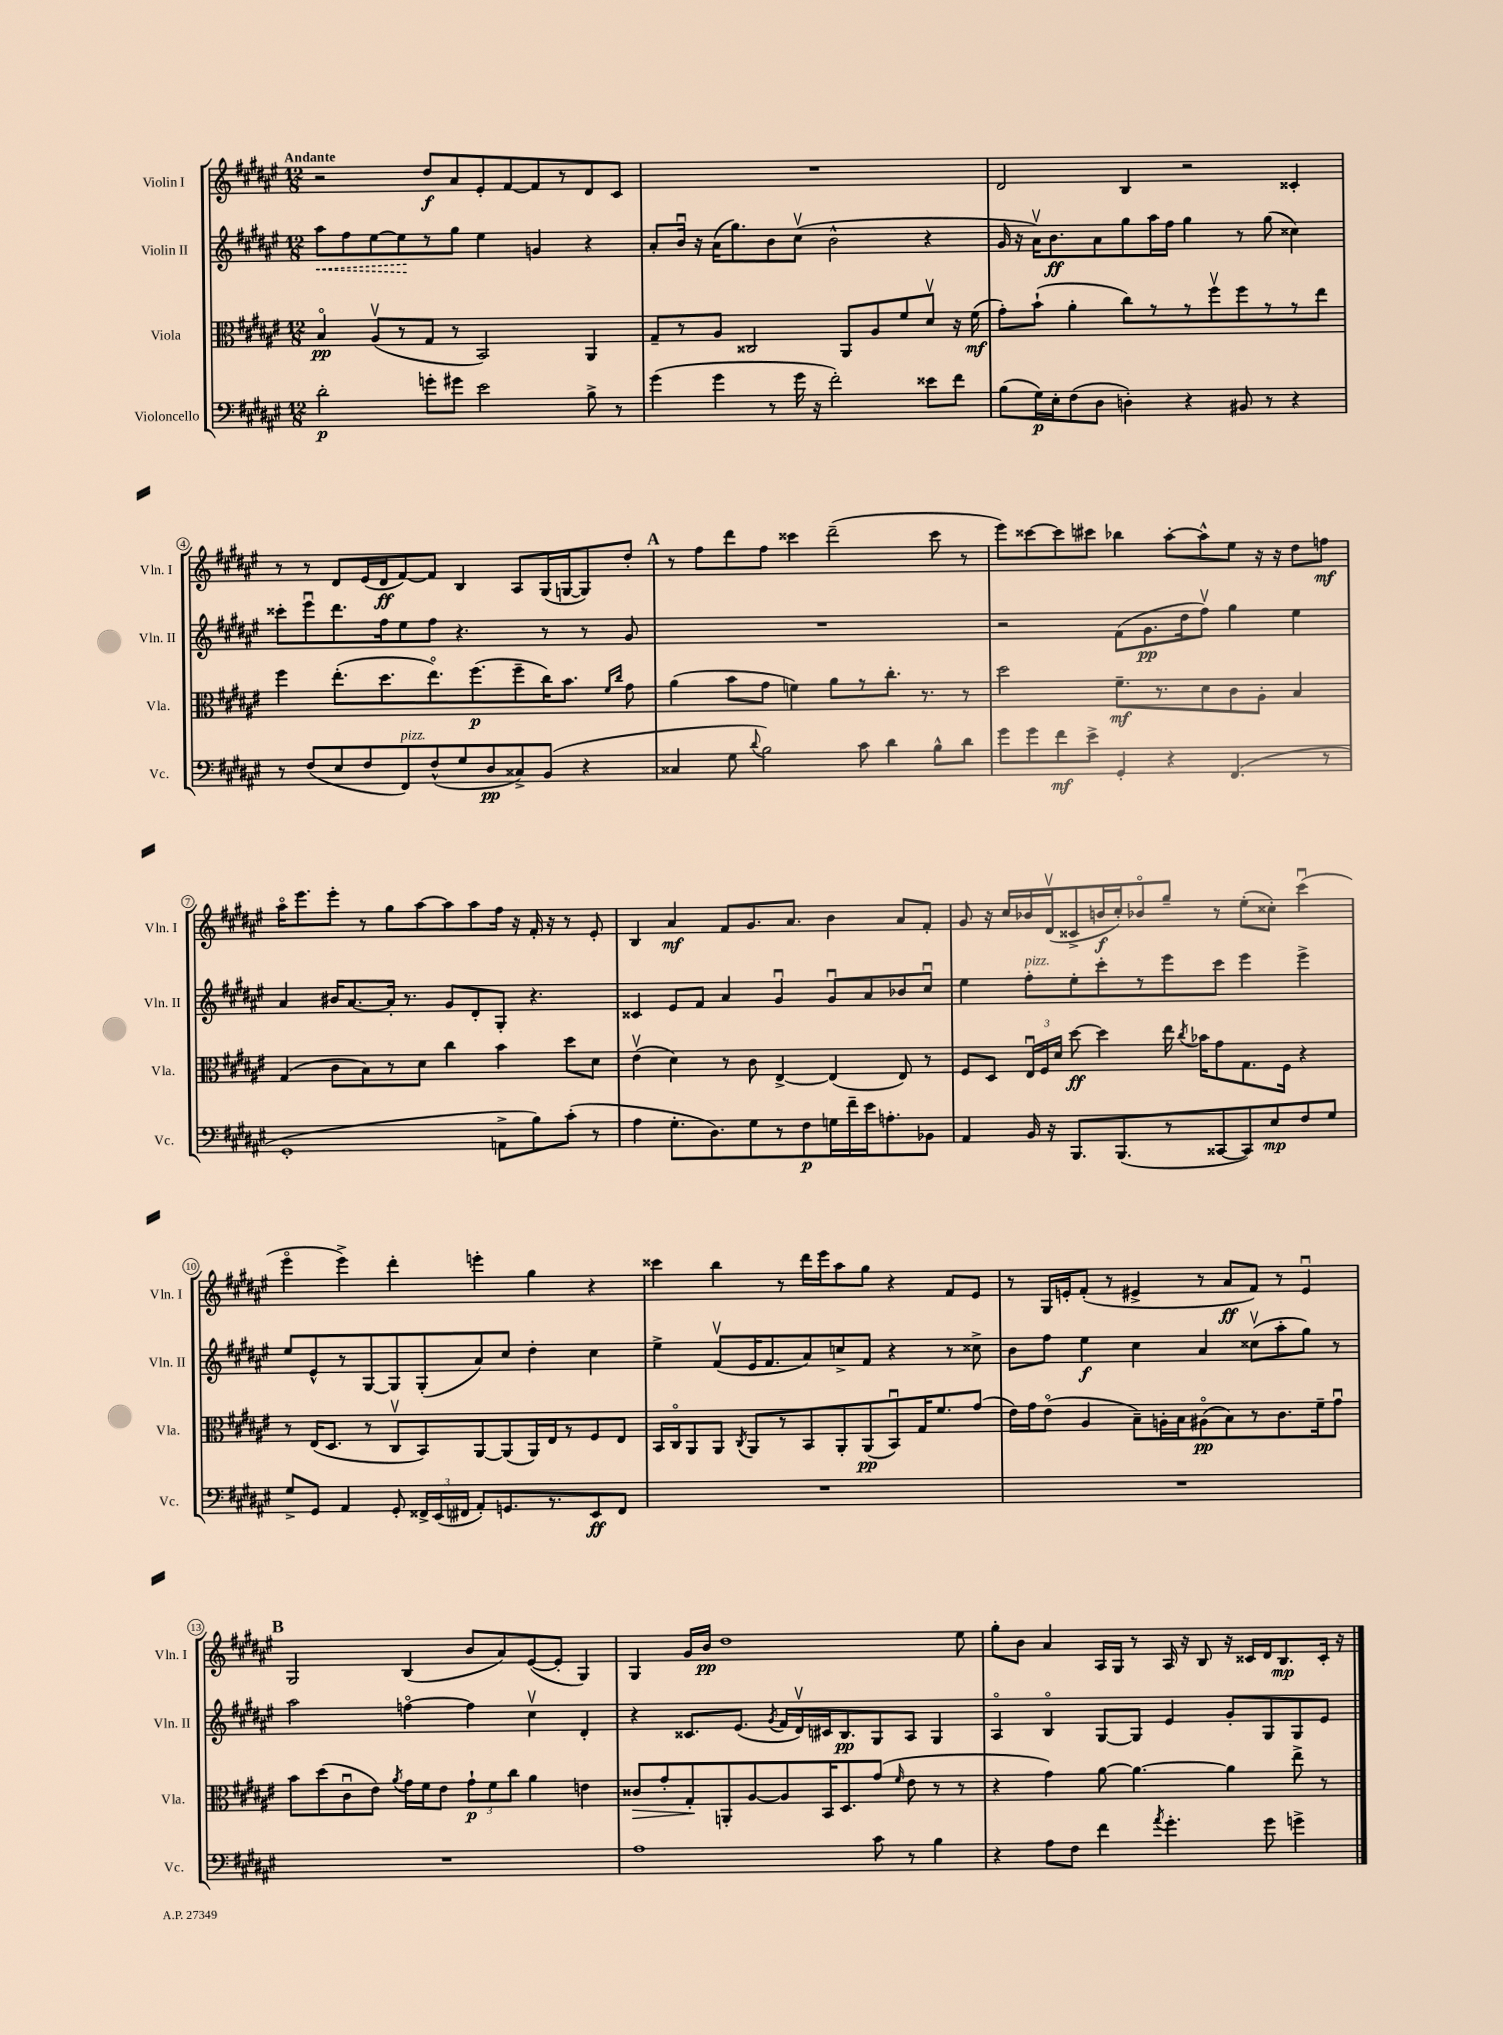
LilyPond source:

<<
\new StaffGroup <<
\new Staff = "s0" \with { instrumentName = "Violin I" shortInstrumentName = "Vln. I" } {
    \clef treble \key fis \major \numericTimeSignature \time 12/8 \tempo "Andante"
    \autoBeamOff r2 dis''8[\f ais'8 eis'8-. fis'8~ fis'8 r8 dis'8 cis'8] |
    R1. |
    dis'2 b4 r2 cisis'4-. |
    r8 r8 dis'8[ eis'16( dis'16\ff fis'8~) fis'8] b4 ais8[ gis16( g16~ g8) dis''8]-. |
    \mark \markup { \bold "A" } r8 fis''8[ dis'''8 fis''8] cisis'''4 dis'''2--( cisis'''8 r8 |
    eis'''8[) cisis'''8~ cisis'''8 cis'''8] bes''4 ais''8[~-. ais''8-^ eis''8] r16 r16 dis''8[ f''8]\mf |
    ais''16[\flageolet eis'''8. eis'''8]-. r8 gis''8[ ais''8~ ais''8 ais''8 fis''16] r16 fis'16-. r16 r8 eis'8-. |
    b4 ais'4\mf fis'8[ gis'8. ais'8.] b'4 ais'8[ fis'8]-. |
    gis'8 r16 cis''16[ bes'16 dis'16\upbow( cisis'8-> b'16\f cis''16-.) bes'8\flageolet gis''8]-- r8 eis''8[-.( cisis''8]-.) cis'''4\downbow( |
    eis'''4\flageolet eis'''4->) dis'''4-. e'''4-. gis''4 r4 |
    cisis'''4 b''4 r8 dis'''16[ eis'''16 ais''8 gis''8] r4 fis'8[ eis'8] |
    r8 gis16[ e'16-. fis'8]-.( r8 eis'4-> r8 ais'8[\ff fis'8]) r8 eis'4\downbow |
    \mark \markup { \bold "B" } gis2 b4( b'8[ ais'8) eis'8~( eis'8]-. gis4) |
    gis4 gis'16[ b'16]\pp dis''1 eis''8 |
    gis''8[-. b'8] ais'4 ais16[ gis16] r8 ais16 r16 b8 r16 cisis'16[ dis'16 b8.\mp cisis'16]-. r16 \bar "|." |
}
\new Staff = "s1" \with { instrumentName = "Violin II" shortInstrumentName = "Vln. II" } {
    \clef treble \key fis \major \numericTimeSignature \time 12/8
    \autoBeamOff \once \override Hairpin.style = #'dashed-line ais''8[\< fis''8 eis''8~ eis''8\! r8 gis''8] eis''4 g'4 r4 |
    ais'8[-. b'16]\downbow r16 ais'16[( gis''8.) b'8 cis''8]\upbow( b'2-^ r4 |
    gis'16 r16 ais'16[\upbow) b'8.\ff ais'8 gis''8 ais''16 fis''16] gis''4 r8 gis''8( cisis''4) |
    cisis'''8[-. eis'''8\downbow dis'''8. fis''16 eis''8 fis''8] r4. r8 r8 gis'8 |
    \mark \markup { \bold "A" } R1. |
    r2 fis'8[( gis'8.\pp dis''16 fis''8]\upbow) gis''4 eis''4 |
    ais'4 bis'16[ ais'8.~ ais'16]-. r8. gis'8[ dis'8-. gis8]-. r4. |
    cisis'4 eis'8[ fis'8] ais'4 gis'4\downbow gis'8[\downbow ais'8 bes'8 cis''8]\downbow |
    eis''4 fis''8[-.^\markup { \italic "pizz." } eis''8-. cis'''8-. r8 eis'''8 cis'''8] eis'''4 eis'''4-> |
    eis''8[ eis'8-^ r8 gis8~ gis8 gis8-.( ais'8) cis''8] dis''4-. cis''4 |
    eis''4-> fis'8[\upbow( eis'16 fis'8. ais'8) c''8-> fis'8] r4 r8 cisis''8-> |
    b'8[ fis''8] eis''4\f cis''4 ais'4 cisis''8[\upbow( ais''8-. gis''8]) r8 |
    \mark \markup { \bold "B" } ais''2 f''4~\flageolet f''4 cis''4\upbow dis'4-. |
    r4 cisis'8.[ eis'8.]( \acciaccatura { gis'8 } fis'16[ dis'16\upbow) cis'16 b8.\pp gis8 ais8] gis4 |
    ais4\flageolet b4\flageolet gis8[~ gis8] eis'4 gis'8[-. gis8 gis8 eis'8] \bar "|." |
}
\new Staff = "s2" \with { instrumentName = "Viola" shortInstrumentName = "Vla." } {
    \clef alto \key fis \major \numericTimeSignature \time 12/8
    \autoBeamOff b4\flageolet\pp ais8[\upbow( r8 gis8] r8 b,2) ais,4 |
    gis8[-- r8 ais8] cisis2 ais,8[ ais8 fis'8 dis'8]\upbow r16 fis'16\mf( |
    gis'8[-.) b'8]-!( ais'4-. cis''8[) r8 r8 fis''8\upbow fis''8 r8 r8 eis''8] |
    fis''4 eis''8.[-.( dis''8. eis''8.\flageolet) fis''8.\p( fis''8-- cis''16) b'8.] \grace { fis'16[ cis''16] } gis'8 |
    \mark \markup { \bold "A" } ais'4( b'8[ gis'8] f'4) ais'8[ r8 cis''8.]-. r8. r8 |
    dis''2 fis'8.[--\mf r8. dis'8 cis'8 ais8]-. b4 |
    gis4( cis'8[ b8) r8 dis'8] cis''4 b'4 dis''8[ dis'8] |
    eis'4\upbow( dis'4) r8 cis'8 eis4~-> eis4( eis8) r8 |
    fis8[ dis8] \tuplet 3/2 { eis16[\downbow fis16 dis'16] } dis''8~\ff dis''4 eis''16 \acciaccatura { cis''8 } bes'16[ gis'8 gis8. fis16] r4 |
    r8 eis16[( dis8.] r8 cis8[\upbow b,8) ais,8~ ais,8( ais,16) eis16 r8 fis8 eis8] |
    b,16[ cis16\flageolet ais,8 ais,8] \acciaccatura { cis8 } ais,8[ r8 b,8 ais,8-. ais,8\pp( b,8\downbow) gis16 fis'8. gis'8]( |
    eis'16[) gis'16 eis'8]\flageolet( ais4 b8[--) a16-. b16 ais8\flageolet\pp( b8) r8 cis'8. fis'16-- gis'8]\downbow |
    \mark \markup { \bold "B" } b'8[ dis''8( cis'8\downbow eis'8]) \acciaccatura { ais'8 } gis'16[ fis'16 eis'8] \tuplet 3/2 { gis'8[-!\p fis'8 cis''8] } ais'4 e'4 |
    cisis'8[\> gis'8-. gis8-.\! a,8-. ais8~ ais8 b,16 dis8. gis'8]( \grace { fis'16 } eis'8 r8 r8 |
    r4 gis'4) ais'8~ ais'4.~ ais'4 eis''8-> r8 \bar "|." |
}
\new Staff = "s3" \with { instrumentName = "Violoncello" shortInstrumentName = "Vc." } {
    \clef bass \key fis \major \numericTimeSignature \time 12/8
    \autoBeamOff dis'2-.\p g'8[-. gis'8] eis'2 b8-> r8 |
    gis'4( gis'4 r8 gis'16 r16 fis'2-.) eisis'8[ fis'8] |
    b8[( gis16\p) eis16-. fis8( dis8] d4-.) r4 bis,8 r8 r4 |
    r8 fis8[( eis8 fis8 fis,8^\markup { \italic "pizz." }) fis8-^( gis8 dis8\pp cisis8->) b,8]( r4 |
    \mark \markup { \bold "A" } cisis4 gis8 \appoggiatura { dis'8 } b2) cis'8 dis'4 b8[-^ dis'8] |
    gis'8[ gis'8 fis'8\mf eis'8]-> gis,4-. r4 fis,4.( r8 |
    gis,1-. a,8[-> b8) cis'8]-.( r8 |
    ais4 gis8.[-. dis8.) gis8 r8 fis8\p g16 fis'16-- eis'16 a8.-. bes,8] |
    ais,4 b,16 r16 b,,8.[ b,,8.( r8 cisis,8~ cisis,8) eis8\mp fis8 gis8] |
    gis8[-> gis,8] ais,4 gis,8-. \tuplet 3/2 { fisis,16[-> eis,16( fis,16] } ais,8[-.) g,8. r8. eis,8\ff fis,8] |
    R1. |
    R1. |
    \mark \markup { \bold "B" } R1. |
    ais1 cis'8 r8 b4 |
    r4 ais8[ fis8] fis'4 \acciaccatura { ais'8 } gis'4.-. gis'8 g'4-> \bar "|." |
}
>>
>>
\layout { \context { \Score \override BarNumber.stencil = #(make-stencil-circler 0.1 0.3 ly:text-interface::print) } }
